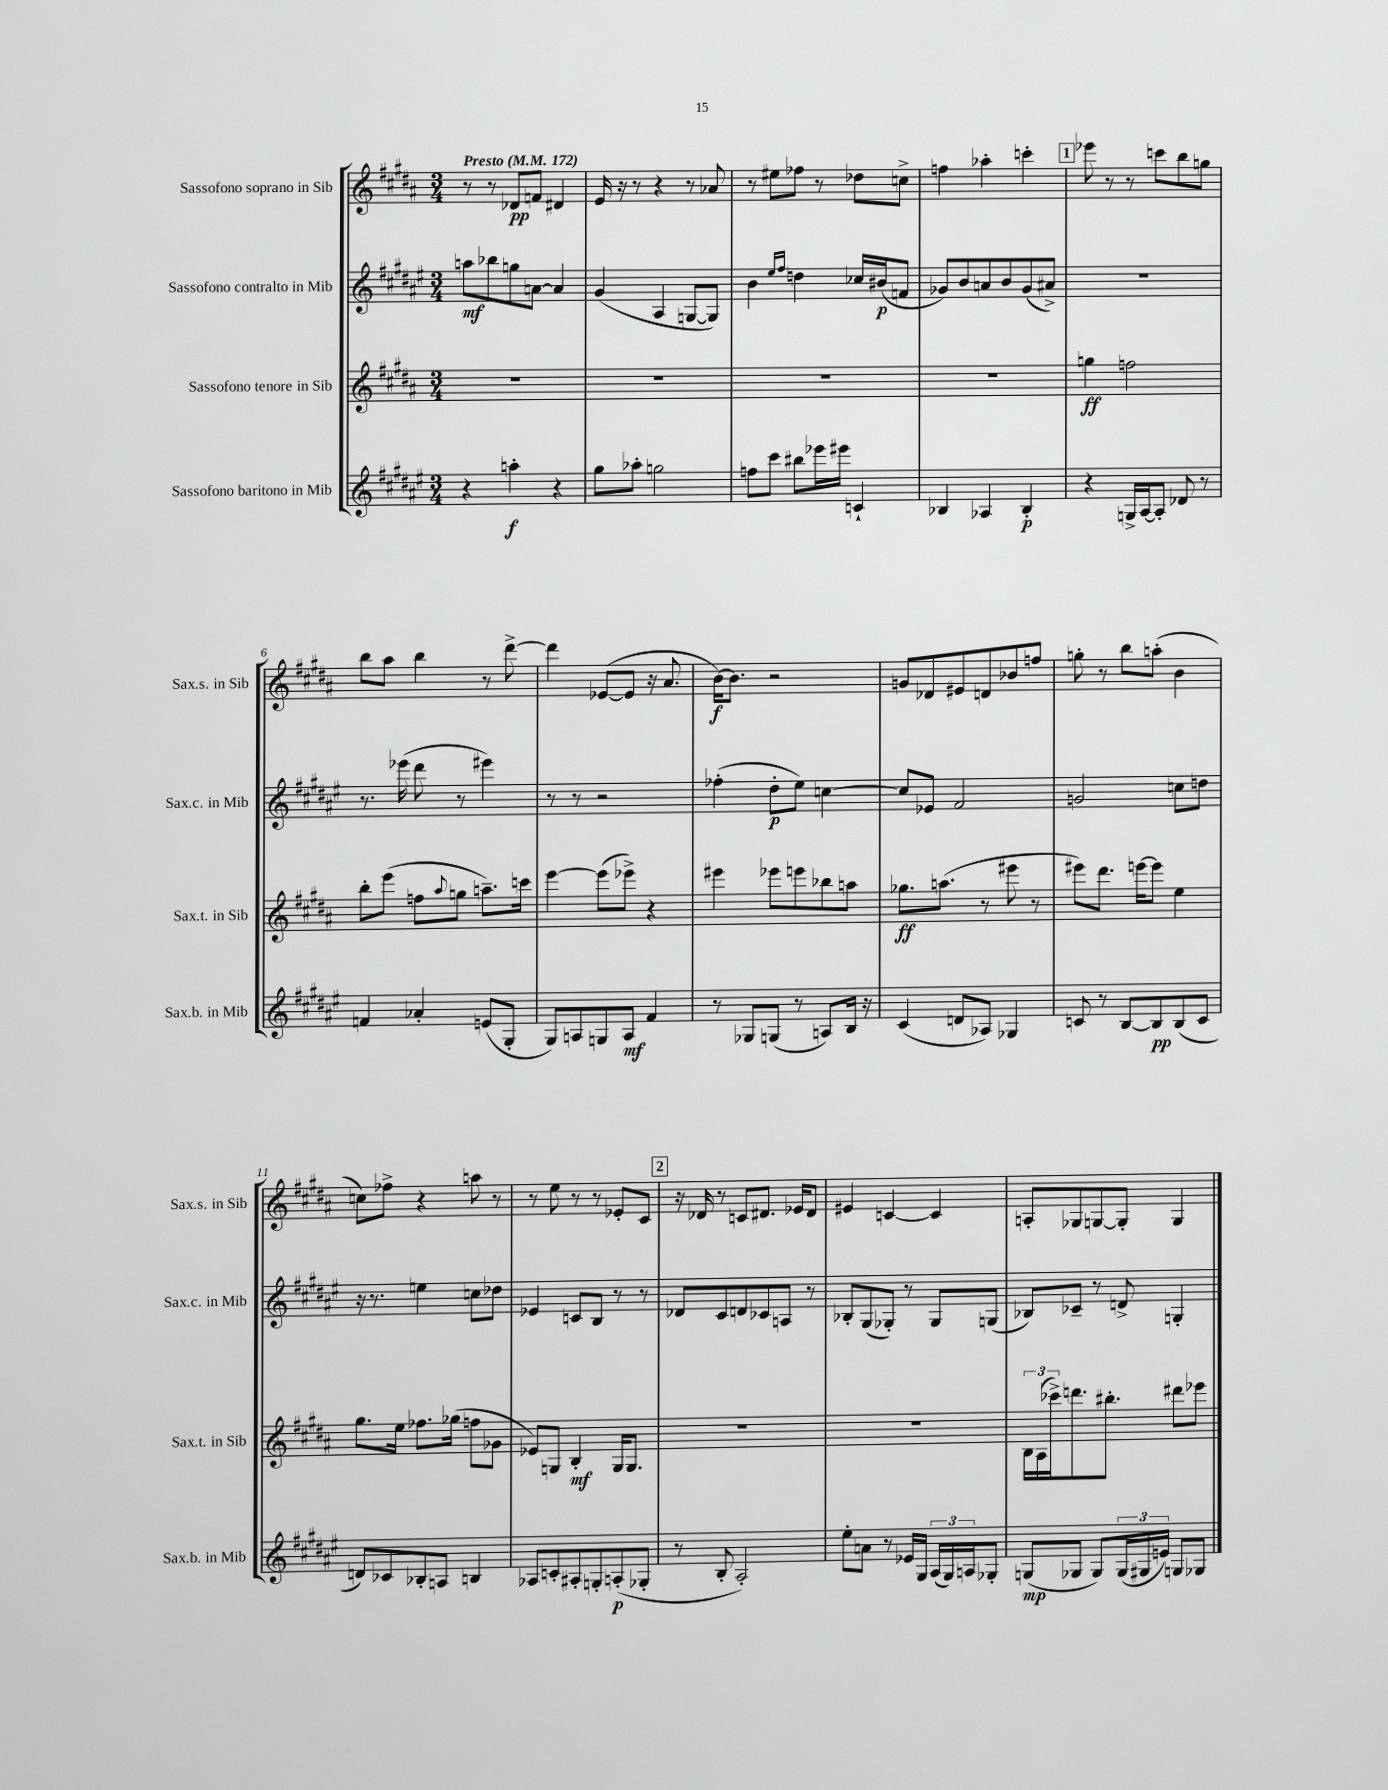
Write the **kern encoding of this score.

**kern	**kern	**kern	**kern
*staff4	*staff3	*staff2	*staff1
*clefG2	*clefG2	*clefG2	*clefG2
*k[f#c#g#d#a#e#]	*k[f#c#g#d#a#]	*k[f#c#g#d#a#e#]	*k[f#c#g#d#a#]
*M3/4	*M3/4	*M3/4	*M3/4
*MM172	*MM172	*MM172	*MM172
4r	2.r	8aa	8r
.	.	8bb-	8r
4aa'	.	8gg	8d-
.	.	[8a	8f
4r	.	4a]	4d#
=	=	=	=
8gg#	2.r	(4g#	16e
.	.	.	16r
8aa-'	.	.	8r
2gg	.	4A#	4r
.	.	[8G	8r
.	.	8G])	8a-
=	=	=	=
8ff	2.r	4b	8r
8ccc#	.	.	8ee#
.	.	16qqee#	.
.	.	16qqff#	.
8bb#	.	4dd	8ff-
16eee-	.	.	8r
16eee#	.	.	.
4c`	.	16cc-	8dd-
.	.	(16b#	.
.	.	8f	8cc^
=	=	=	=
4B-	2.r	8g-)	4ff
.	.	8b	.
4A-	.	8a	4aa-'
.	.	8b	.
4B-'	.	(8g-	4ccc'
.	.	8a#^)	.
=	=	=	=
4r	4gg	2.r	8eee-
.	.	.	8r
16G^	2ff	.	8r
[16A#	.	.	.
8A#']	.	.	8ccc
8d-	.	.	8bb
8r	.	.	8gg
=	=	=	=
4f	8bb'	8.r	8bb
.	(8eee	.	8aa#
.	.	(16eee-	.
4a-'	8ff	8ddd#	4bb
.	8qqaa#	.	.
.	8gg	8r	.
(8e	8.aa~)	4eee#)	8r
8G#'	.	.	[8ddd#^
.	16ccc	.	.
=	=	=	=
8G#)	[4eee	8r	4ddd#]
8A	.	8r	.
8G	(8eee]	2r	([8e-
8A	8eee-^)	.	8e-]
4f#	4r	.	16r
.	.	.	8.a#
=	=	=	=
8r	4eee#	(4ff-'	[16b)
.	.	.	8.b]
8G-	.	.	.
(8G	8eee-	8dd#'	2r
8r	8eee	8ee#)	.
8A)	8bb-	[4cc	.
16B	8aa	.	.
16r	.	.	.
=	=	=	=
(4c#	8.gg-	8cc]	8g
.	.	8e-	8d-
.	(8.aa	.	.
8d	.	2f#	8e#
8A-)	8r	.	8d
4G-	8eee#	.	8b-
.	8r	.	8ff
=	=	=	=
8c	8eee#)	2g	8gg'
8r	8.ddd#	.	8r
[8B	.	.	8bb
.	[16eee	.	.
8B]	8eee]	.	(8aa'
(8B	4ee	8cc	4b
8c	.	8dd	.
=	=	=	=
8d)	8.gg#	16r	8cc)
.	.	8.r	.
8c-	.	.	8ff-^
.	16ee	.	.
8B-'	8.ff-	4ee	4r
8A	.	.	.
.	(16gg-	.	.
4B	8ff	8cc	8aa
.	8g-	8dd-	8r
=	=	=	=
8A-	8e-)	4e-	8r
8c'	8G	.	8ee
8A#'	4B'	8c	8r
8G'	.	8B	8r
(8A'	16G	8r	8e-'
.	8.G	.	.
8G-'	.	8r	8c#
=	=	=	=
8r	2.r	8d-	16r
.	.	.	16d-
8B'	.	8c#	8r
2A#')	.	8d	8c
.	.	8c-	8.d#
.	.	8A	.
.	.	.	16e-
.	.	8r	8d#
=	=	=	=
8ee#'	2.r	8B-'	4e#
8a	.	(8G#	.
8r	.	8G-')	[4c
16e-	.	8r	.
16G#	.	.	.
(24A#	.	8G-	4c]
24G#)	.	.	.
24A	.	.	.
8G-'	.	(8G	.
=	=	=	=
(8G	24B	8B-)	8A'
.	(24A#	.	.
.	24ccc-^)	.	.
8G-	8.ddd	8c-~	8G-
8G-)	.	8r	[8G
.	8.bb#'	.	.
(24G-	.	8d^	8G']
24G#	.	.	.
24e)	.	.	.
8G	8ddd#	4G'	4G
8G-	8eee-	.	.
==	==	==	==
*-	*-	*-	*-
